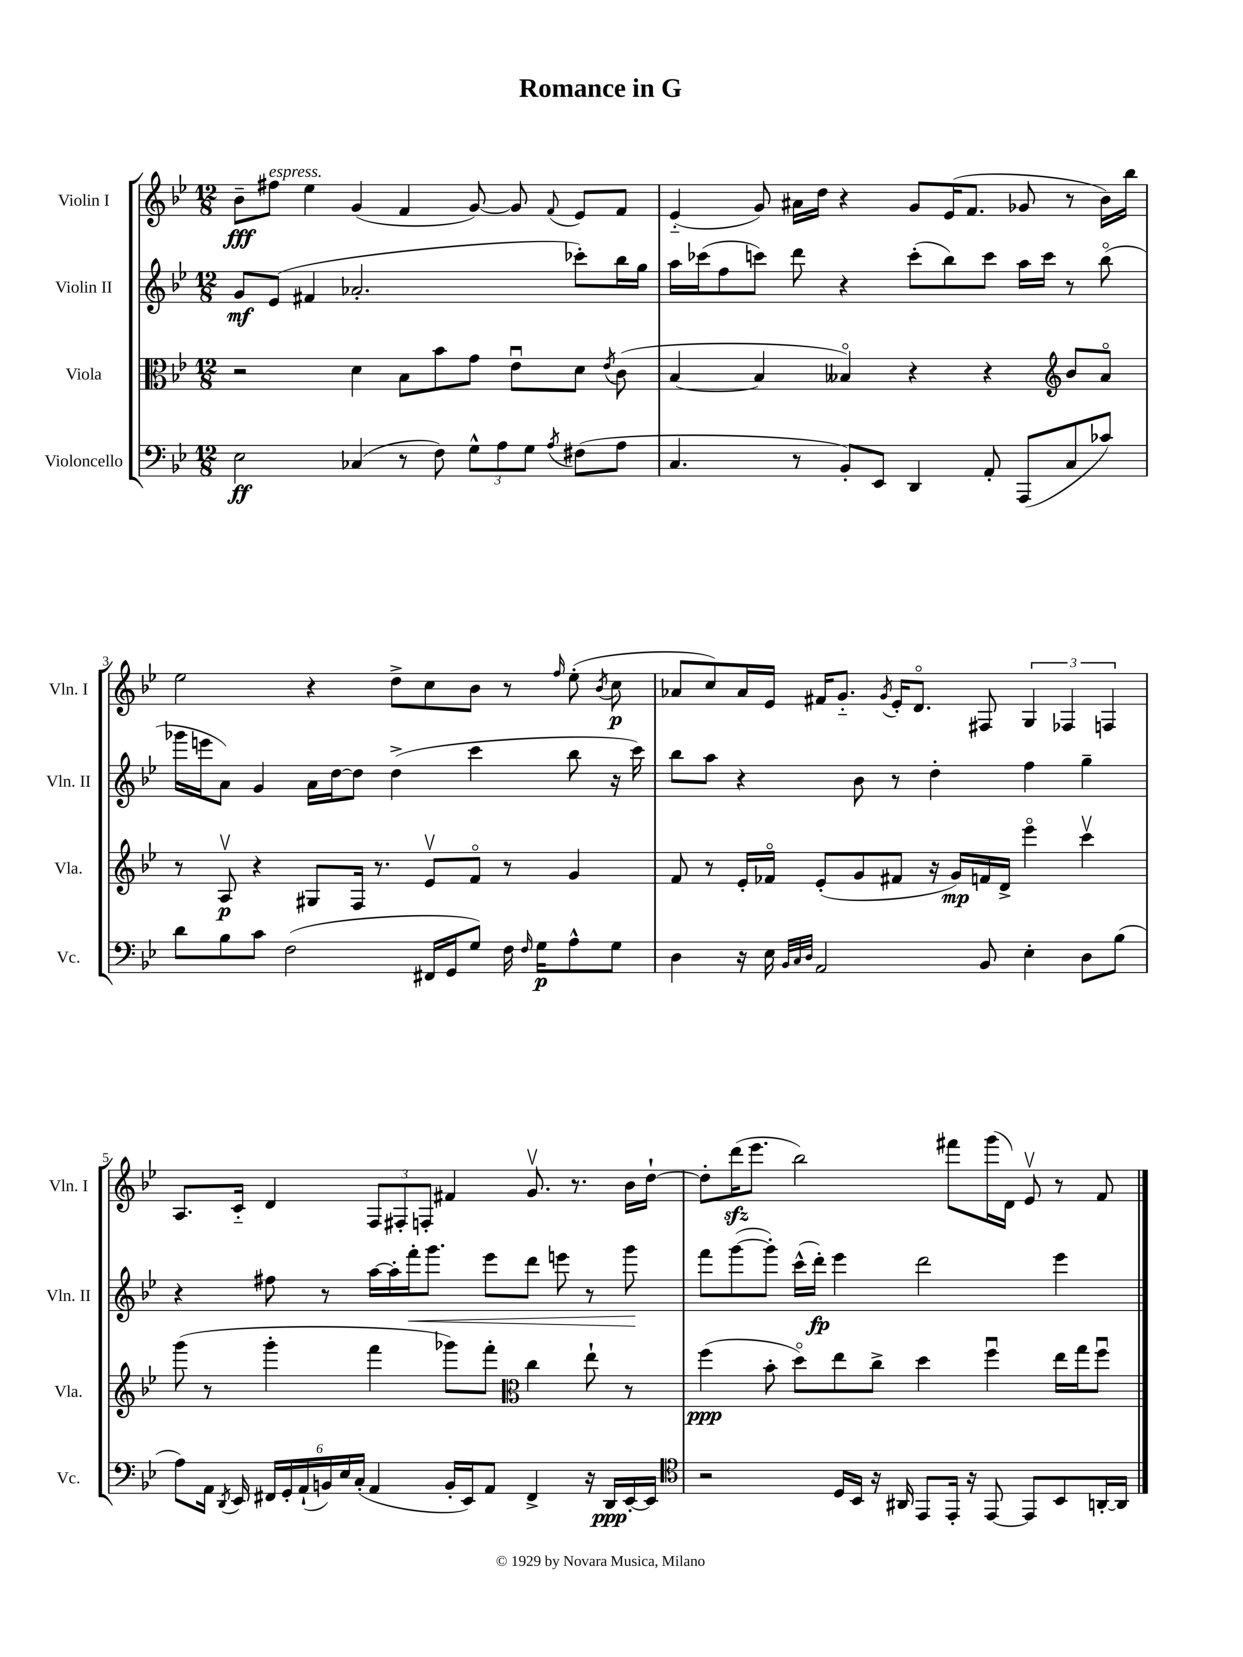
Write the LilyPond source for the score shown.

\header { title = "Romance in G" }
<<
\new StaffGroup <<
\new Staff = "s0" \with { instrumentName = "Violin I" shortInstrumentName = "Vln. I" } {
    \clef treble \key bes \major \numericTimeSignature \time 12/8
    \autoBeamOff bes'8[--\fff fis''8]^\markup { \italic "espress." } ees''4 g'4( f'4 g'8~) g'8 \appoggiatura { f'8 } ees'8[ f'8] |
    ees'4-_( g'8) ais'16[ d''16] r4 g'8[ ees'16( f'8.] ges'8 r8 bes'16[) bes''16] |
    ees''2 r4 d''8[-> c''8 bes'8] r8 \grace { f''16 } ees''8-.( \acciaccatura { bes'8 } c''8\p |
    aes'8[ c''8) aes'16 ees'16] fis'16[ g'8.]-_ \acciaccatura { g'8 } ees'16[-. d'8.]\flageolet fis8 \tuplet 3/2 { g4 fes4 f4 } |
    a8.[ c'16]-_ d'4 \tuplet 3/2 { f8[ fis8-. f8]-. } fis'4 g'8.\upbow r8. bes'16[ d''16]~-! |
    d''8[-. d'''16\sfz( ees'''8.] bes''2) fis'''8[ g'''16( d'16]) ees'8\upbow r8 f'8 \bar "|." |
}
\new Staff = "s1" \with { instrumentName = "Violin II" shortInstrumentName = "Vln. II" } {
    \clef treble \key bes \major \numericTimeSignature \time 12/8
    \autoBeamOff g'8[\mf ees'8]( fis'4 aes'2.-. ces'''8[-.) bes''16 g''16] |
    a''16[ ces'''16( f''8 c'''8]) d'''8 r4 c'''8[-.( bes''8) c'''8] a''16[ c'''16] r8 bes''8\flageolet( |
    ges'''16[ e'''16 a'8]) g'4 a'16[ d''16~ d''8] d''4->( c'''4 bes''8 r16 c'''16) |
    bes''8[ a''8] r4 bes'8 r8 d''4-. f''4 g''4-- |
    r4 fis''8 r8 a''16[~ a''16-. f'''16-.\< g'''8.] ees'''8[ d'''8] e'''8 r8 g'''8\! |
    f'''8[ g'''8~( g'''8]-.) c'''16[-^( d'''16]-.\fp) ees'''4 d'''2 ees'''4 \bar "|." |
}
\new Staff = "s2" \with { instrumentName = "Viola" shortInstrumentName = "Vla." } {
    \clef alto \key bes \major \numericTimeSignature \time 12/8
    \autoBeamOff r2 d'4 bes8[ bes'8 g'8] ees'8[\downbow d'8] \acciaccatura { ees'8 } c'8( |
    bes4~ bes4 beses4\flageolet) r4 r4 \clef treble bes'8[ a'8]\flageolet |
    r8 a8\upbow\p r4 gis8[ f16] r8. ees'8[\upbow f'8]\flageolet r8 g'4 |
    f'8 r8 ees'16[-. fes'16]\flageolet ees'8[-.( g'8 fis'8] r16 g'16[\mp) f'16 d'16]-> ees'''4\flageolet c'''4\upbow |
    g'''8( r8 g'''4-. f'''4 ges'''8[) f'''8]-. \clef alto c''4 ees''8-! r8 |
    f''4\ppp( bes'8-. d''8[\flageolet) ees''8 c''8]-> d''4 f''4\downbow ees''16[ g''16 f''8]\downbow \bar "|." |
}
\new Staff = "s3" \with { instrumentName = "Violoncello" shortInstrumentName = "Vc." } {
    \clef bass \key bes \major \numericTimeSignature \time 12/8
    \autoBeamOff ees2\ff ces4( r8 f8) \tuplet 3/2 { g8[-^ a8 g8] } \acciaccatura { a8 } fis8[( a8] |
    c4. r8 bes,8[-.) ees,8] d,4 a,8-. a,,8[( c8 ces'8]) |
    d'8[ bes8 c'8] f2( fis,16[ g,16 g8]) f16 \grace { f16 } g16[\p a8-^ g8] |
    d4 r16 ees16 \grace { bes,32[ c32 d32] } a,2 bes,8 ees4-. d8[ bes8]( |
    a8[) a,16] \acciaccatura { d,8 } ees,16 \tuplet 6/4 { fis,16[ g,16-. a,16-!( b,16) ees16 c16]-.( } a,4 b,16[-. ees,16) a,8] fis,4-> r16 d,16[\ppp ees,16~-. ees,16] |
    \clef tenor r2 d16[ bes,16] r16 ais,16 ees,8[ ees,16]-. r16 ees,8~ ees,8[ bes,8 a,16~-. a,16] \bar "|." |
}
>>
>>
